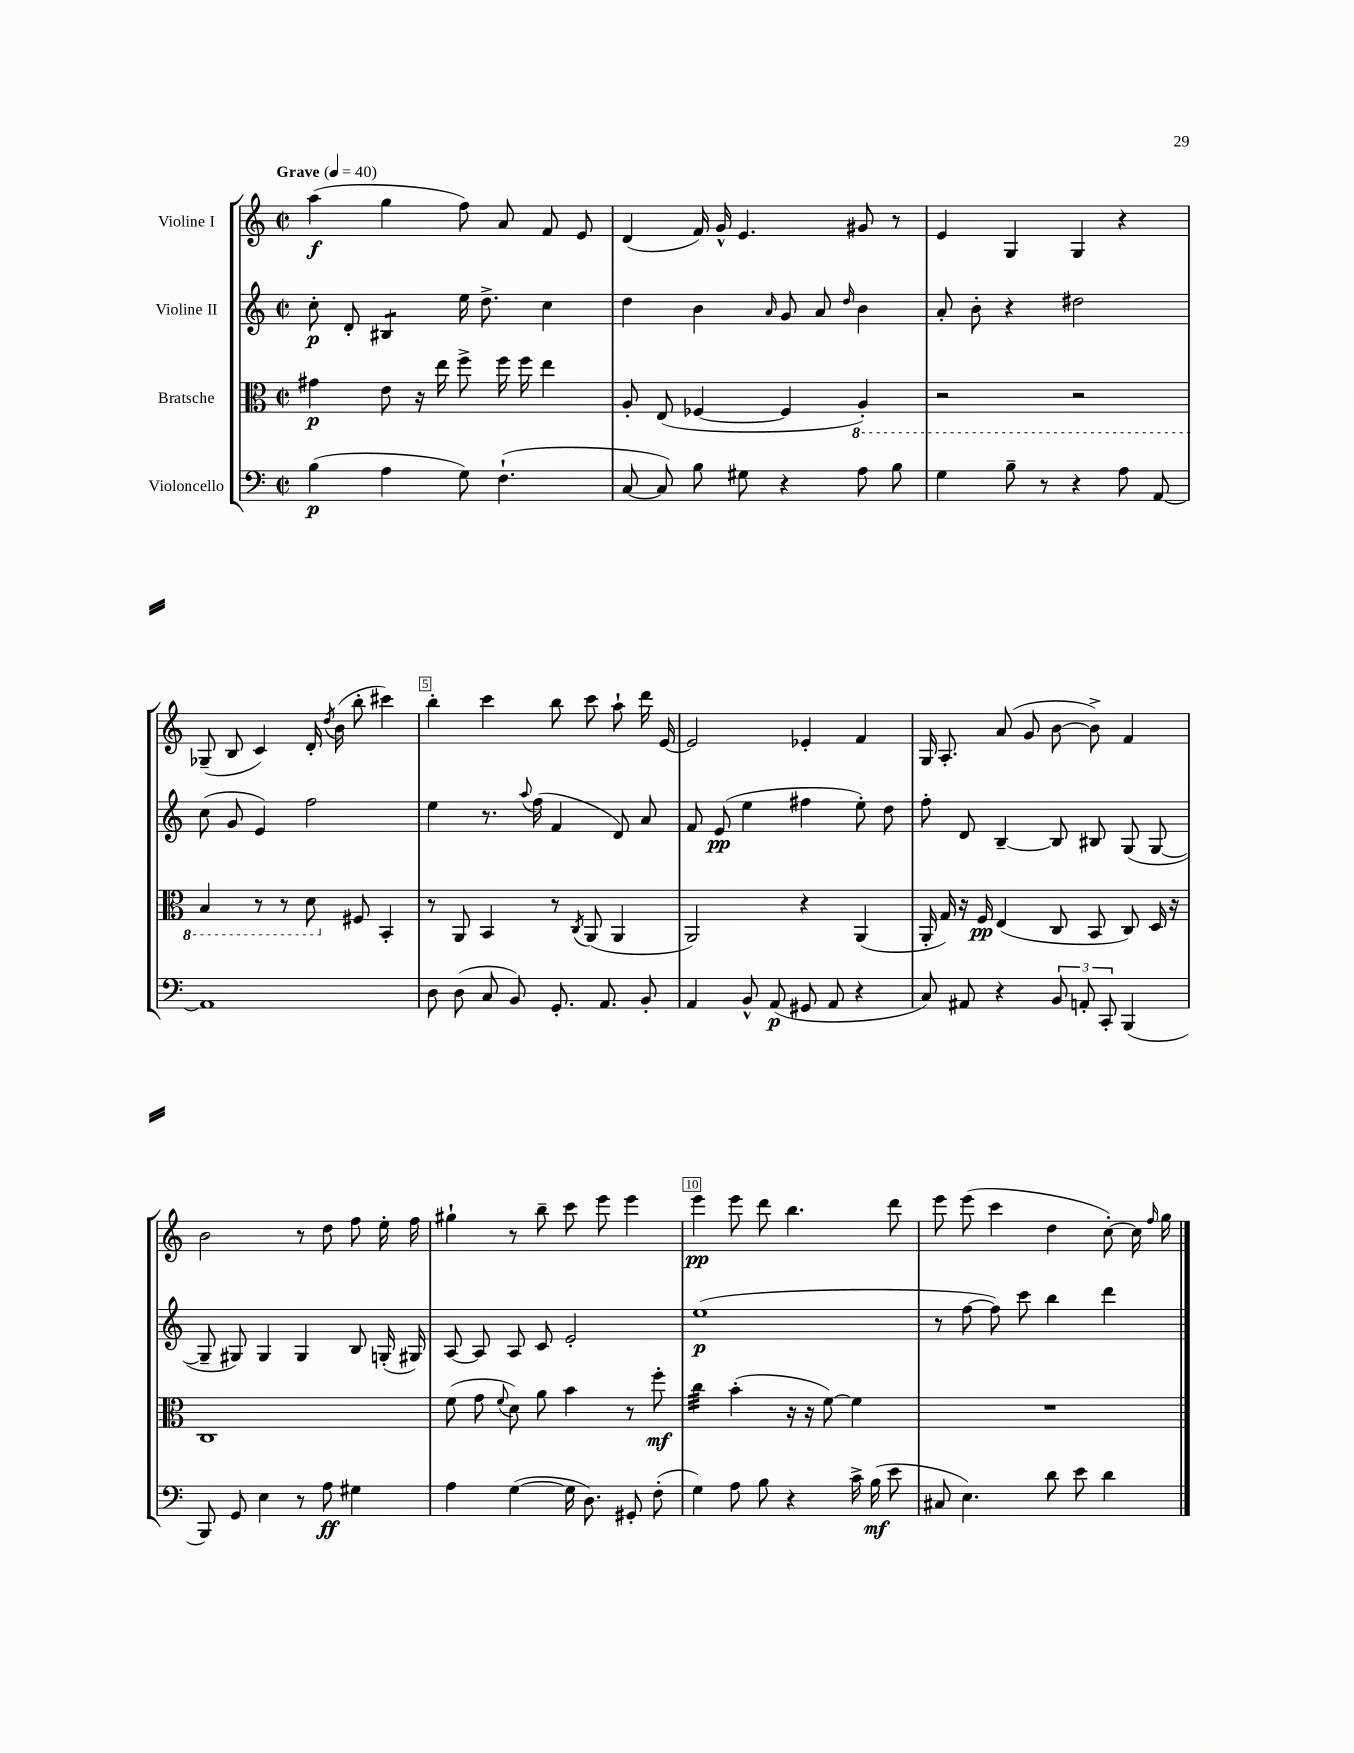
<<
\new StaffGroup <<
\new Staff = "s0" \with { instrumentName = "Violine I" } {
    \clef treble \key c \major \defaultTimeSignature \time 2/2 \tempo "Grave" 4 = 40
    \autoBeamOff a''4\f( g''4 f''8) a'8 f'8 e'8 |
    d'4( f'16) g'16-^ e'4. gis'8 r8 |
    e'4 g4 g4 r4 |
    ges8--( b8 c'4) d'16-. \acciaccatura { d''8 } b'16( b''8-. cis'''4) |
    b''4-. c'''4 b''8 c'''8 a''8-! d'''16 e'16~ |
    e'2 ees'4-. f'4 |
    g16 a8.-. a'8( g'8 b'8~ b'8->) f'4 |
    b'2 r8 d''8 f''8 e''16-. f''16 |
    gis''4-! r8 b''8-- c'''8 e'''8 e'''4 |
    e'''4\pp e'''8 d'''8 b''4. d'''8 |
    e'''8 e'''8( c'''4 d''4 c''8~-.) c''16 \grace { f''16 } g''16 \bar "|." |
}
\new Staff = "s1" \with { instrumentName = "Violine II" } {
    \clef treble \key c \major \defaultTimeSignature \time 2/2
    \autoBeamOff c''8-.\p d'8-. bis4:8 e''16 d''8.-> c''4 |
    d''4 b'4 \grace { a'16 } g'8 a'8 \grace { d''16 } b'4 |
    a'8-. b'8-. r4 dis''2 |
    c''8( g'8 e'4) f''2 |
    e''4 r8. \appoggiatura { a''8 } f''16( f'4 d'8) a'8 |
    f'8 e'8\pp( e''4 fis''4 e''8-.) d''8 |
    f''8-. d'8 b4~-- b8 bis8 g8( g8~ |
    g8-- gis8) gis4 gis4 b8 g16-.( gis16) |
    a8~ a8 a8 c'8 e'2-. |
    e''1\p( |
    r8 f''8~ f''8) c'''8 b''4 d'''4 \bar "|." |
}
\new Staff = "s2" \with { instrumentName = "Bratsche" } {
    \clef alto \key c \major \defaultTimeSignature \time 2/2
    \autoBeamOff gis'4\p e'8 r16 e''16 f''8-> f''16 f''16 e''4 |
    a8-. e8( fes4~ fes4 \ottava #-1 a,4-.) |
    r2 r2 |
    b,4 r8 r8 d8 \ottava #0 fis8 b,4-. |
    r8 a,8 b,4 r8 \acciaccatura { c8 } a,8( a,4 |
    a,2) r4 a,4( |
    a,16-. g16) r16 f16\pp e4( c8 b,8 c8) d16 r16 |
    c1 |
    f'8( g'8 \appoggiatura { f'8 } d'8) a'8 b'4 r8 f''8-.\mf |
    c''4:32 b'4-.( r16 r16 f'8~) f'4 |
    R1 \bar "|." |
}
\new Staff = "s3" \with { instrumentName = "Violoncello" } {
    \clef bass \key c \major \defaultTimeSignature \time 2/2
    \autoBeamOff b4\p( a4 g8) f4.-!( |
    c8~ c8) b8 gis8 r4 a8 b8 |
    g4 b8-- r8 r4 a8 a,8~ |
    a,1 |
    d8 d8( c8 b,8) g,8.-. a,8. b,8-. |
    a,4 b,8-^ a,8\p( gis,8 a,8 r4 |
    c8) ais,8 r4 \tuplet 3/2 { b,8 a,8-. c,8-. } b,,4( |
    b,,8) g,8 e4 r8 a8\ff gis4 |
    a4 g4~( g16 d8.) gis,8-. f8-.( |
    g4) a8 b8 r4 c'16-> b16\mf( e'8 |
    cis8 e4.) d'8 e'8 d'4 \bar "|." |
}
>>
>>
\layout { \context { \Score \override BarNumber.break-visibility = ##(#f #t #t) barNumberVisibility = #(every-nth-bar-number-visible 5) \override BarNumber.stencil = #(make-stencil-boxer 0.1 0.3 ly:text-interface::print) } }
